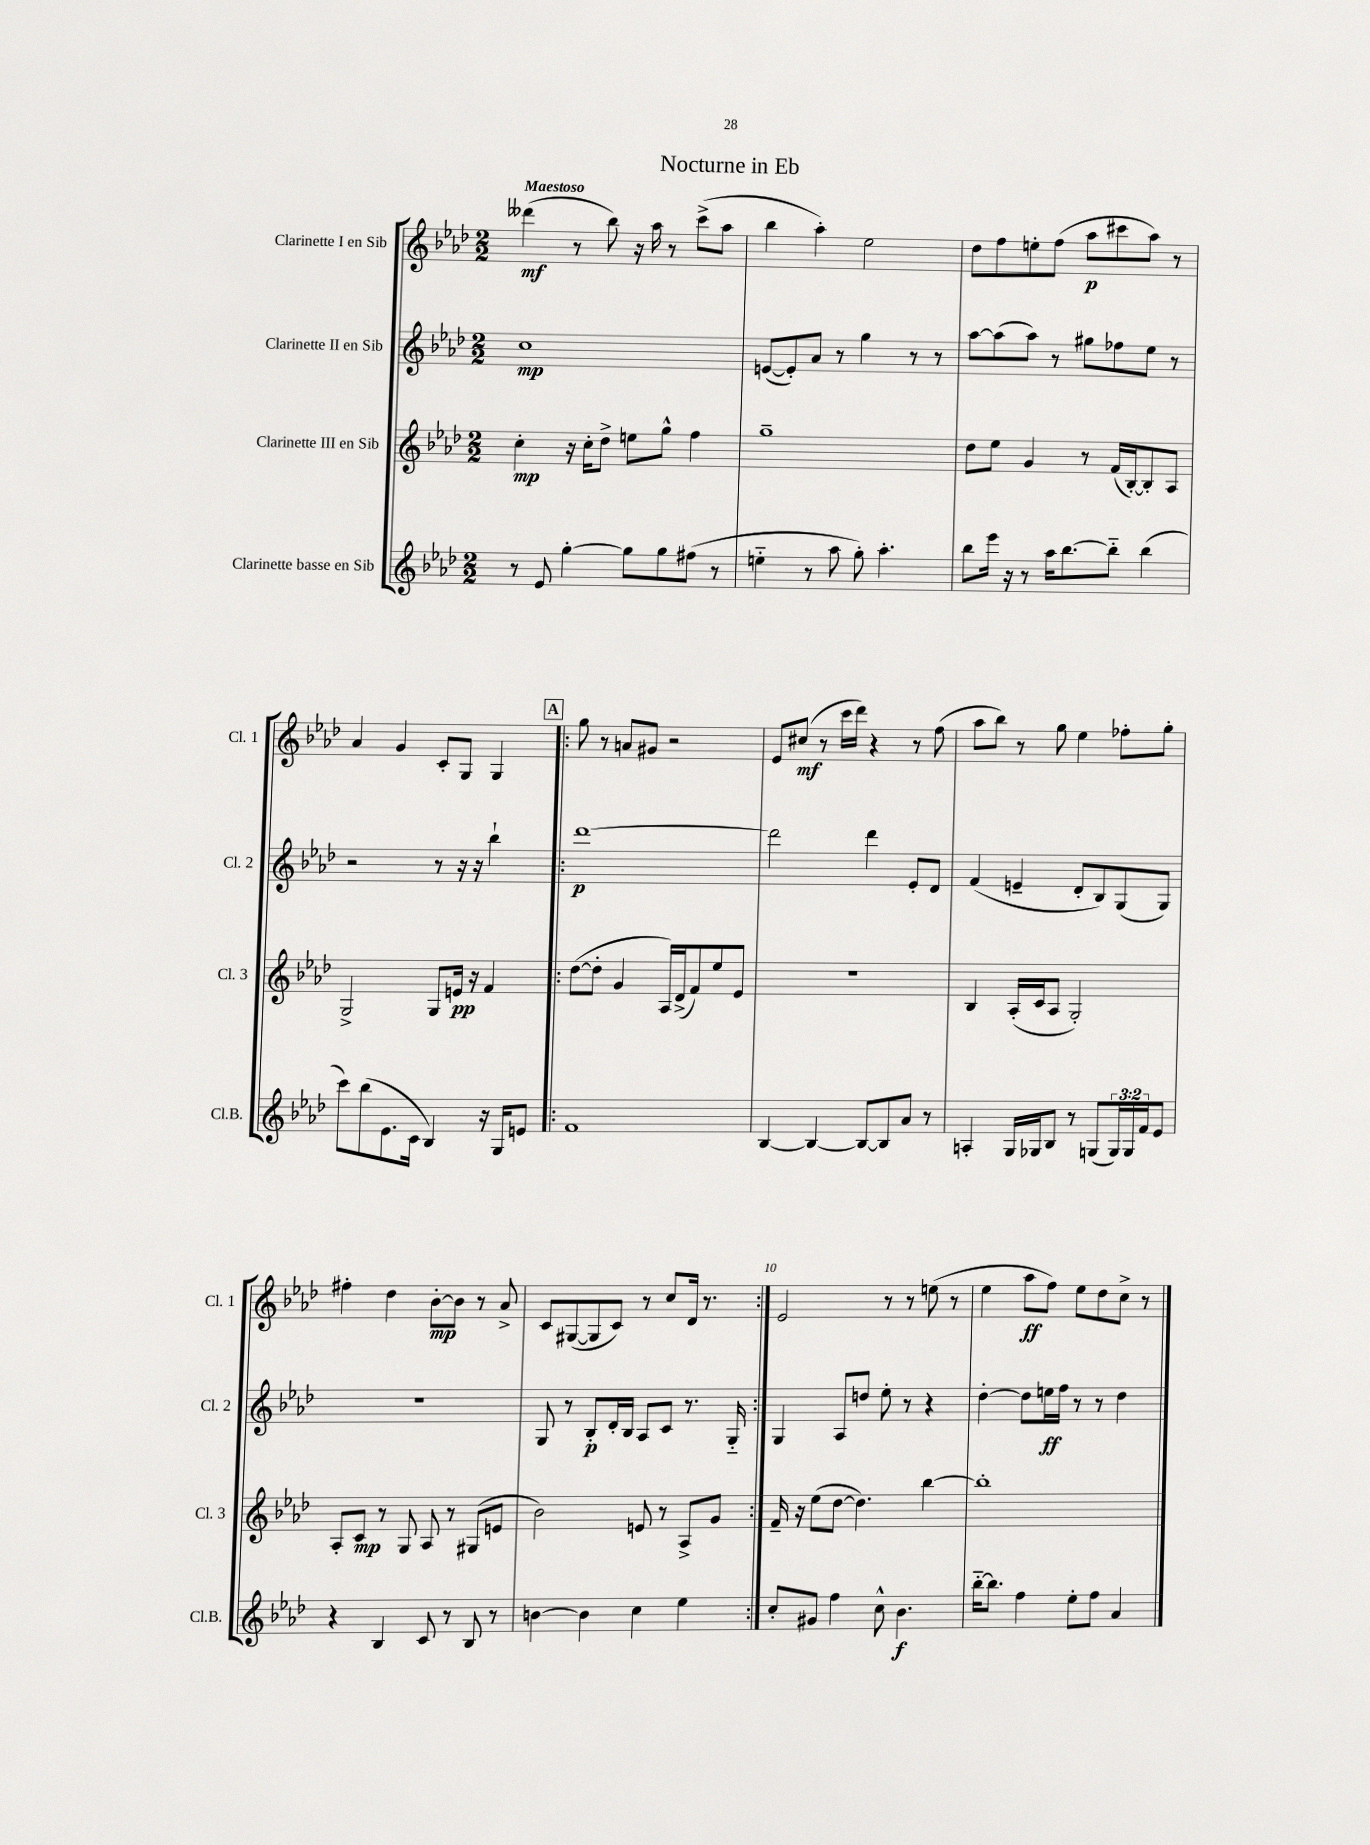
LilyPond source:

\header { title = "Nocturne in Eb" }
<<
\new StaffGroup <<
\new Staff = "s0" \with { instrumentName = "Clarinette I en Sib" shortInstrumentName = "Cl. 1" } {
    \clef treble \key aes \major \numericTimeSignature \time 2/2 \tempo "Maestoso"
    deses'''4\mf( r8 bes''8) r16 aes''16 r8 c'''8->( aes''8 |
    bes''4 aes''4-.) ees''2 |
    des''8 f''8 e''8-. f''8( aes''8\p cis'''8 aes''8) r8 |
    aes'4 g'4 c'8-. g8 g4 |
    \repeat volta 2 { \mark \markup { \box "A" } g''8 r8 a'8 gis'8 r2 |
    ees'8 cis''8\mf( r8 c'''16 des'''16) r4 r8 f''8( |
    aes''8 bes''8) r8 g''8 ees''4 fes''8-. g''8-. |
    fis''4-. des''4 bes'8~-.\mp bes'8 r8 aes'8-> |
    c'8 gis8~( gis8 c'8) r8 c''8 des'16 r8. | }
    ees'2 r8 r8 e''8( r8 |
    ees''4 aes''8\ff f''8) ees''8 des''8 c''8-> r8 \bar "|." |
}
\new Staff = "s1" \with { instrumentName = "Clarinette II en Sib" shortInstrumentName = "Cl. 2" } {
    \clef treble \key aes \major \numericTimeSignature \time 2/2
    c''1\mp |
    e'8~( e'8-.) aes'8 r8 g''4 r8 r8 |
    aes''8~ aes''8( aes''8) r8 gis''8 fes''8 ees''8 r8 |
    r2 r8 r16 r16 bes''4-! |
    \repeat volta 2 { \mark \markup { \box "A" } des'''1~\p |
    des'''2 des'''4 ees'8-. des'8 |
    f'4( e'4-- des'8-. bes8) g8( g8) |
    R1 |
    g8 r8 bes8-.\p des'16-. bes16 aes8 c'8 r8. g16-_ | }
    g4 aes8 d''8 ees''8-. r8 r4 |
    des''4~-. des''8 e''16\ff f''16 r8 r8 des''4 \bar "|." |
}
\new Staff = "s2" \with { instrumentName = "Clarinette III en Sib" shortInstrumentName = "Cl. 3" } {
    \clef treble \key aes \major \numericTimeSignature \time 2/2
    c''4-.\mp r16 c''16-. des''8-> e''8 g''8-^ f''4 |
    g''1-- |
    des''8 ees''8 g'4 r8 f'16( bes16~-.) bes8-. aes8 |
    g2-> g8 e'16\pp r16 f'4 |
    \repeat volta 2 { \mark \markup { \box "A" } des''8~( des''8-. g'4 aes16) des'16->( f'8) ees''8 ees'8 |
    R1 |
    bes4 aes16-.( c'16 aes8 g2-.) |
    aes8-. c'8\mp r8 g8 aes8 r8 gis8( e'8 |
    bes'2) e'8 r8 aes8-> g'8 | }
    f'16-- r16 ees''8( des''8~ des''4.) bes''4~ |
    bes''1-. \bar "|." |
}
\new Staff = "s3" \with { instrumentName = "Clarinette basse en Sib" shortInstrumentName = "Cl.B." } {
    \clef treble \key aes \major \numericTimeSignature \time 2/2 \override Staff.TupletNumber.text = #tuplet-number::calc-fraction-text
    r8 ees'8 g''4~-. g''8 g''8 fis''8( r8 |
    e''4-_ r8 aes''8 g''8-.) aes''4.-. |
    bes''8 ees'''16 r16 r8 aes''16 bes''8.~ bes''8-_ bes''4( |
    c'''8) bes''8( ees'8. c'16 bes4) r16 g16 e'8 |
    \repeat volta 2 { \mark \markup { \box "A" } f'1 |
    bes4~ bes4~ bes8~ bes8 aes'8 r8 |
    a4-. g16 ges16 bes8 r8 g8( \tuplet 3/2 { g16) g16 f'16 } ees'8 |
    r4 bes4 c'8 r8 bes8 r8 |
    b'4~ b'4 c''4 ees''4 | }
    c''8-. gis'8 f''4 c''8-^ bes'4.\f |
    bes''16~-_ bes''8. f''4 ees''8-. f''8 aes'4 \bar "|." |
}
>>
>>
\layout { \context { \Score \override BarNumber.break-visibility = ##(#f #t #t) barNumberVisibility = #(every-nth-bar-number-visible 5) } }
